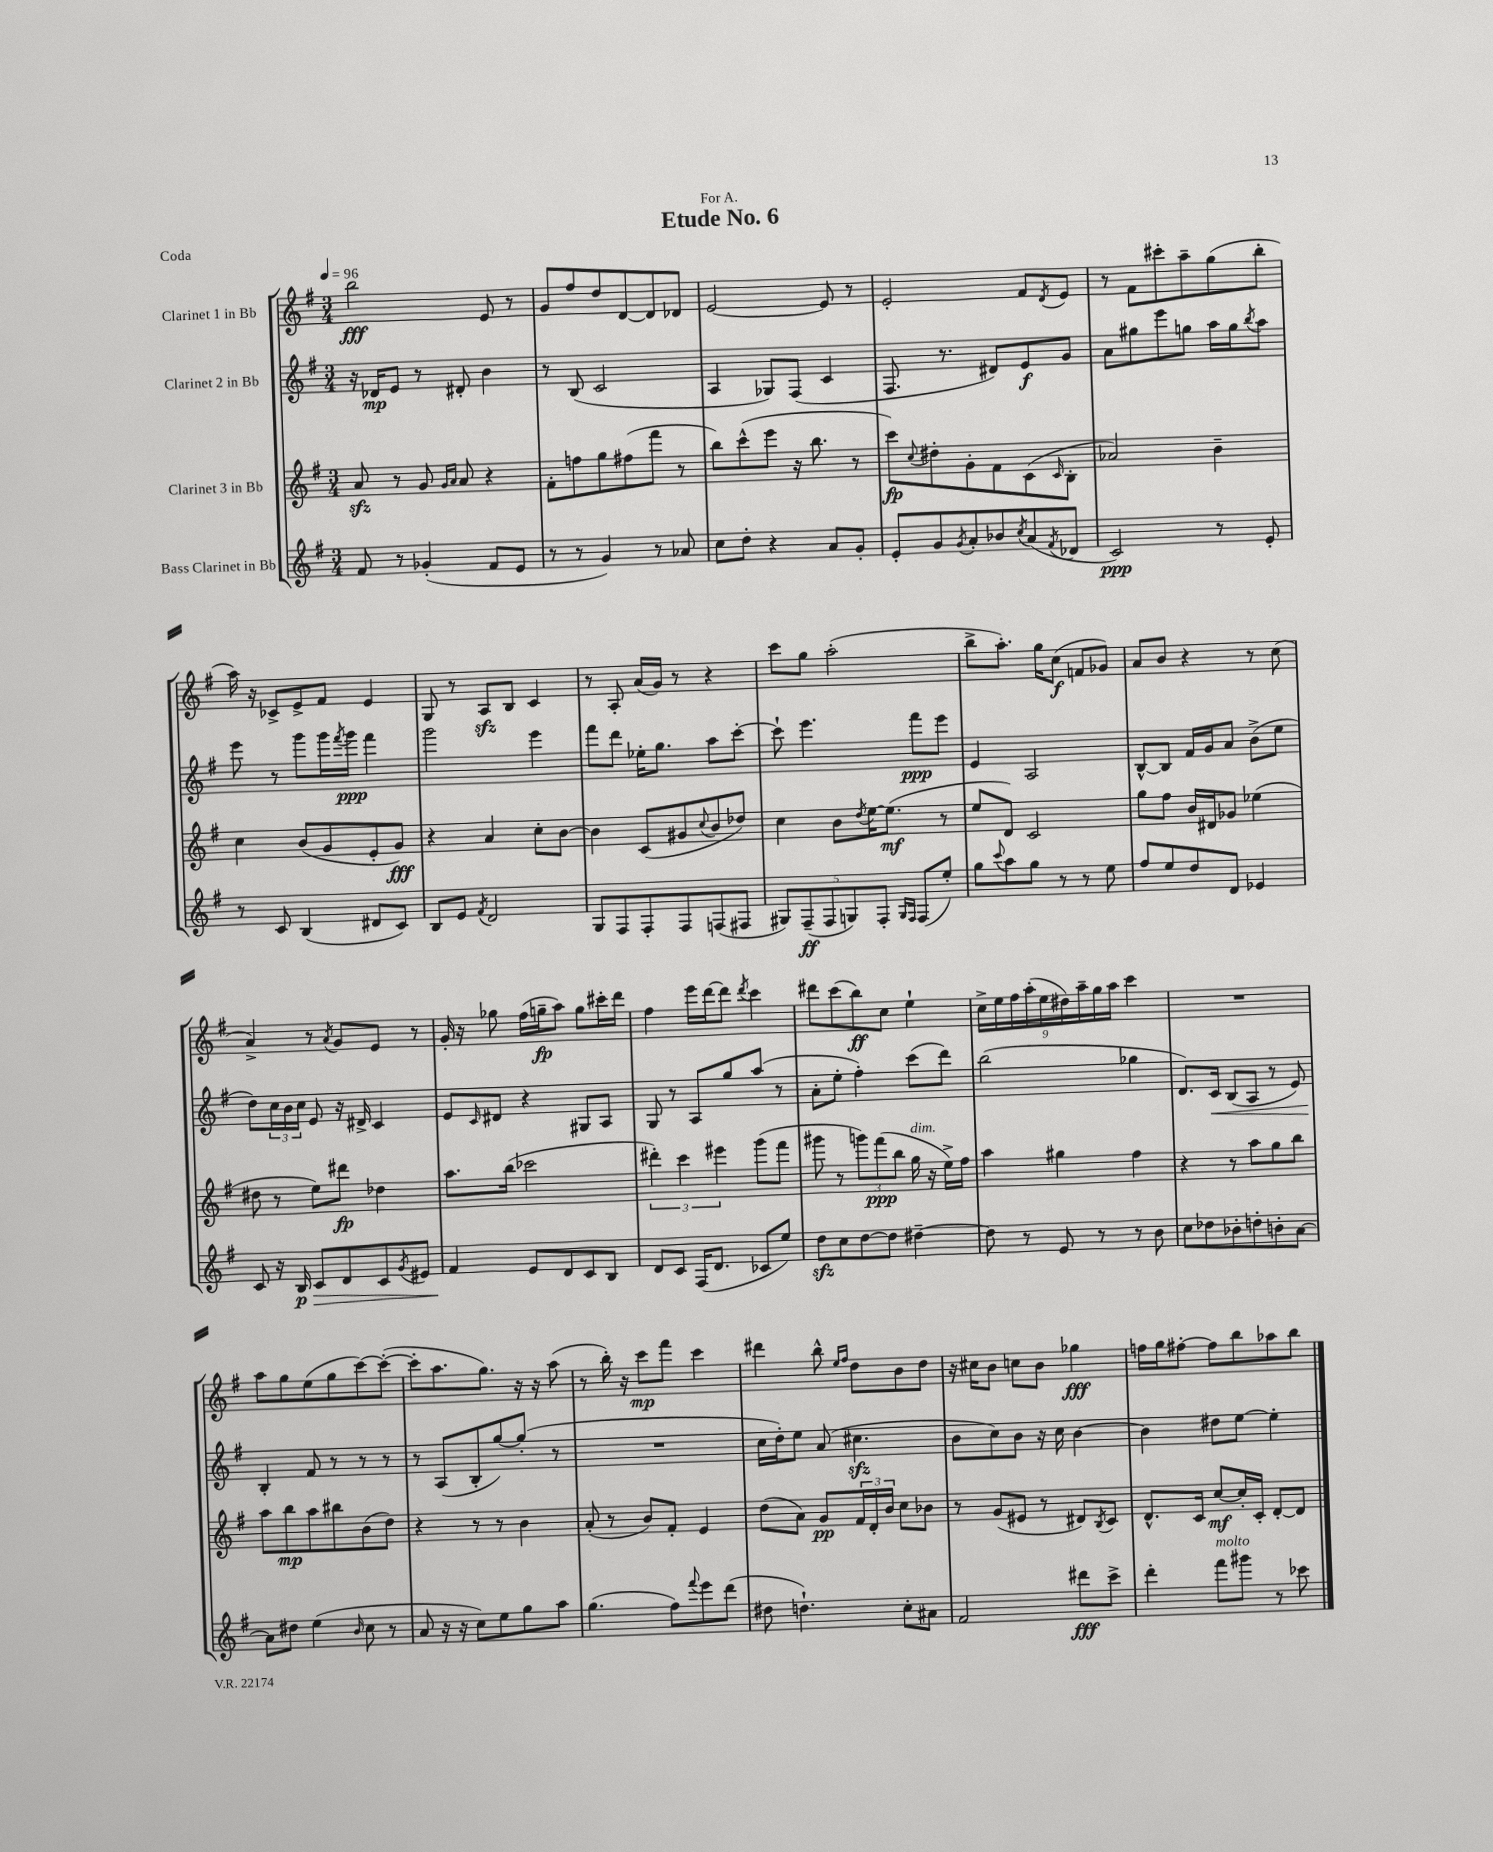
\header { title = "Etude No. 6" dedication = "For A." piece = "Coda" }
<<
\new StaffGroup <<
\new Staff = "s0" \with { instrumentName = "Clarinet 1 in Bb" } {
    \clef treble \key g \major \numericTimeSignature \time 3/4 \tempo 4 = 96
    b''2\fff e'8 r8 |
    g'8 fis''8 d''8 d'8~ d'8 des'8 |
    e'2~ e'8 r8 |
    e'2-. fis'8 \acciaccatura { d'8 } e'8 |
    r8 fis'8 cis'''8-. a''8-- g''8( b''8-. |
    a''16) r16 ces'8-> e'8-> fis'8 e'4 |
    g8 r8 a8\sfz b8 c'4 |
    r8 a8-. a'16( g'16) r8 r4 |
    c'''8 g''8 a''2-.( |
    b''8-> a''8.-.) g''16 c''8\f( f'8 ges'8) |
    a'8 b'8 r4 r8 c''8( |
    a'4->) r8 \acciaccatura { a'8 } g'8 e'8 r8 |
    g'16-. r16 ges''8 fis''16( g''16--\fp a''8) g''8 cis'''16-. d'''16 |
    fis''4 e'''16 d'''16~ d'''8 \acciaccatura { d'''8 } c'''4 |
    dis'''8 c'''8( b''8\ff) c''8 e''4-! |
    \tuplet 9/8 { c''16-> e''16 fis''16 a''16-.( e''16 dis''16) a''16-- g''16 a''16 } c'''4 |
    R2. |
    a''8 g''8 e''8( g''8 c'''8~) c'''8~-.( |
    c'''8-. a''8. g''8.) r16 r16 a''8( |
    r8 b''16-.) r16 c'''8\mp fis'''8 c'''4 |
    dis'''4 b''8-^ \grace { e''16 fis''16 } d''8 b'8 d''8 |
    r16 cis''16 b'8 c''8 b'8 ges''4\fff |
    f''16 g''16 fis''8~-. fis''8 b''8 aes''8 b''8 \bar "|." |
}
\new Staff = "s1" \with { instrumentName = "Clarinet 2 in Bb" } {
    \clef treble \key g \major \numericTimeSignature \time 3/4
    r16 des'16\mp e'8 r8 dis'8-. b'4 |
    r8 b8( c'2 |
    a4 ges8) fis8( c'4 |
    fis8. r8. dis'8) e'8\f g'8 |
    a'8 gis''8 e'''8 g''8 a''16 g''16 \acciaccatura { b''8 } a''8 |
    e'''8 r8 g'''8 g'''16 \acciaccatura { fis'''8 } g'''16\ppp fis'''4 |
    g'''2 e'''4 |
    fis'''8 d'''8 ees''16-. g''8. a''8 c'''8~-. |
    c'''8-! e'''4. fis'''8\ppp e'''8 |
    e'4 a2 |
    b8~-^ b8 fis'16 g'16 a'8 b'8->( e''8 |
    d''8) \tuplet 3/2 { c''16 b'16 c''16 } e'8 r16 dis'16-> c'4 |
    e'8 \grace { c'16 } dis'8 r4 gis8 a8 |
    g8 r8 a8 g''8 a''8( r8 |
    a'8-. e''8-. fis''4-.) c'''8( d'''8) |
    b''2( ges''4 |
    d'8.) c'16\< b8( a8 r8 e'8) |
    b4-.\! fis'8 r8 r8 r8 |
    r8 a8( b8-. g''8~) g''8-.( r8 |
    R2. |
    c''16 d''16-.) e''8 a'8( cis''4.\sfz |
    b'8 c''8) b'8 r16 c''16 b'4~ |
    b'4 dis''8 e''8~ e''4-. \bar "|." |
}
\new Staff = "s2" \with { instrumentName = "Clarinet 3 in Bb" } {
    \clef treble \key g \major \numericTimeSignature \time 3/4
    a'8\sfz r8 g'8 \grace { g'16 a'16 } a'8 r4 |
    fis'8-. f''8 g''8 fis''8( fis'''8 r8 |
    b''8) c'''8-^( e'''8 r16 b''8. r8 |
    c'''8\fp) \appoggiatura { c''8 } dis''8-. g'8-. fis'8 c'8( \grace { c'16 } b8-. |
    aes'2) b'4-- |
    c''4 b'8( g'8 e'8-. g'8\fff) |
    r4 a'4 c''8-. b'8~ |
    b'4 c'8( gis'8 \appoggiatura { c''8 } b'8 des''8) |
    c''4 b'8 \acciaccatura { d''8 } e''16~ e''8.\mf( r8 |
    e''8 d'8) c'2 |
    g''8 fis''8 b'16 dis'16 ges'8 ees''4( |
    dis''8 r8 e''8) dis'''8\fp des''4 |
    a''8. b''16( ces'''2 |
    \tuplet 3/2 { dis'''4-.) c'''4 eis'''4 } g'''8( fis'''8 |
    gis'''8 r8 \tuplet 3/2 { g'''8) fis'''8\ppp( b''8 } g''16^\markup { \italic "dim." } r16 e''16->) fis''16 |
    a''4 gis''4 fis''4 |
    r4 r8 a''8 g''8 b''8 |
    a''8 b''8\mp a''8 bis''8 b'8( d''8) |
    r4 r8 r8 b'4 |
    a'8-.( r8 b'8) fis'8-. e'4 |
    d''8( a'8) g'8\pp \tuplet 3/2 { fis'16 d'16-. b'16 } c''8 bes'8 |
    r8 g'8( eis'8 r8 dis'8) \acciaccatura { b8 } c'8 |
    d'8.-^ c'16 c''8~\mf c''16-. c'16-. d'8~-. d'8 \bar "|." |
}
\new Staff = "s3" \with { instrumentName = "Bass Clarinet in Bb" } {
    \clef treble \key g \major \numericTimeSignature \time 3/4
    fis'8 r8 ges'4-.( fis'8 e'8 |
    r8 r8 g'4) r8 aes'8 |
    c''8 d''8-. r4 a'8 g'8-. |
    e'8-. g'8 \acciaccatura { g'8 } a'8-. bes'8 \acciaccatura { c''8 } a'8( \acciaccatura { fis'8 } des'8 |
    c'2\ppp) r8 e'8-. |
    r8 c'8 b4( dis'8 c'8) |
    b8 e'8 \acciaccatura { fis'8 } d'2 |
    g8 fis8 fis8-. fis8 f8( fis8 |
    \tuplet 5/4 { gis8) fis8--\ff( fis8 g8) fis8-. } \grace { g16 fis16 } fis8( e''8-.) |
    g''8 \appoggiatura { c'''8 } a''8 g''8 r8 r8 e''8 |
    fis''8 e''8 d''8 d'8 ees'4 |
    c'8 r16 b16\p\> c'8 d'8 c'8 \acciaccatura { g'8 } eis'8 |
    fis'4\! e'8 d'8 c'8 b8 |
    d'8 c'8 fis16( d'8. ces'8 e''8) |
    d''8\sfz c''8 d''8~ d''8 dis''4~-- |
    dis''8 r8 e'8 r8 r8 b'8 |
    c''8 des''8 bes'8-. d''8-. b'8-. a'8~ |
    a'8 dis''8 e''4( \grace { b'16 } c''8 r8 |
    a'8 r16 r16 c''8) e''8 g''8 a''8 |
    g''4.( fis''8) \appoggiatura { fis'''8 } e'''8 d'''8( |
    dis''8 d''4.-!) c''8-. ais'8 |
    fis'2 dis'''8\fff c'''8-> |
    d'''4-. fis'''8^\markup { \italic "molto" } gis'''8 r8 ces'''8 \bar "|." |
}
>>
>>
\layout { \context { \Score \remove "Bar_number_engraver" } }
